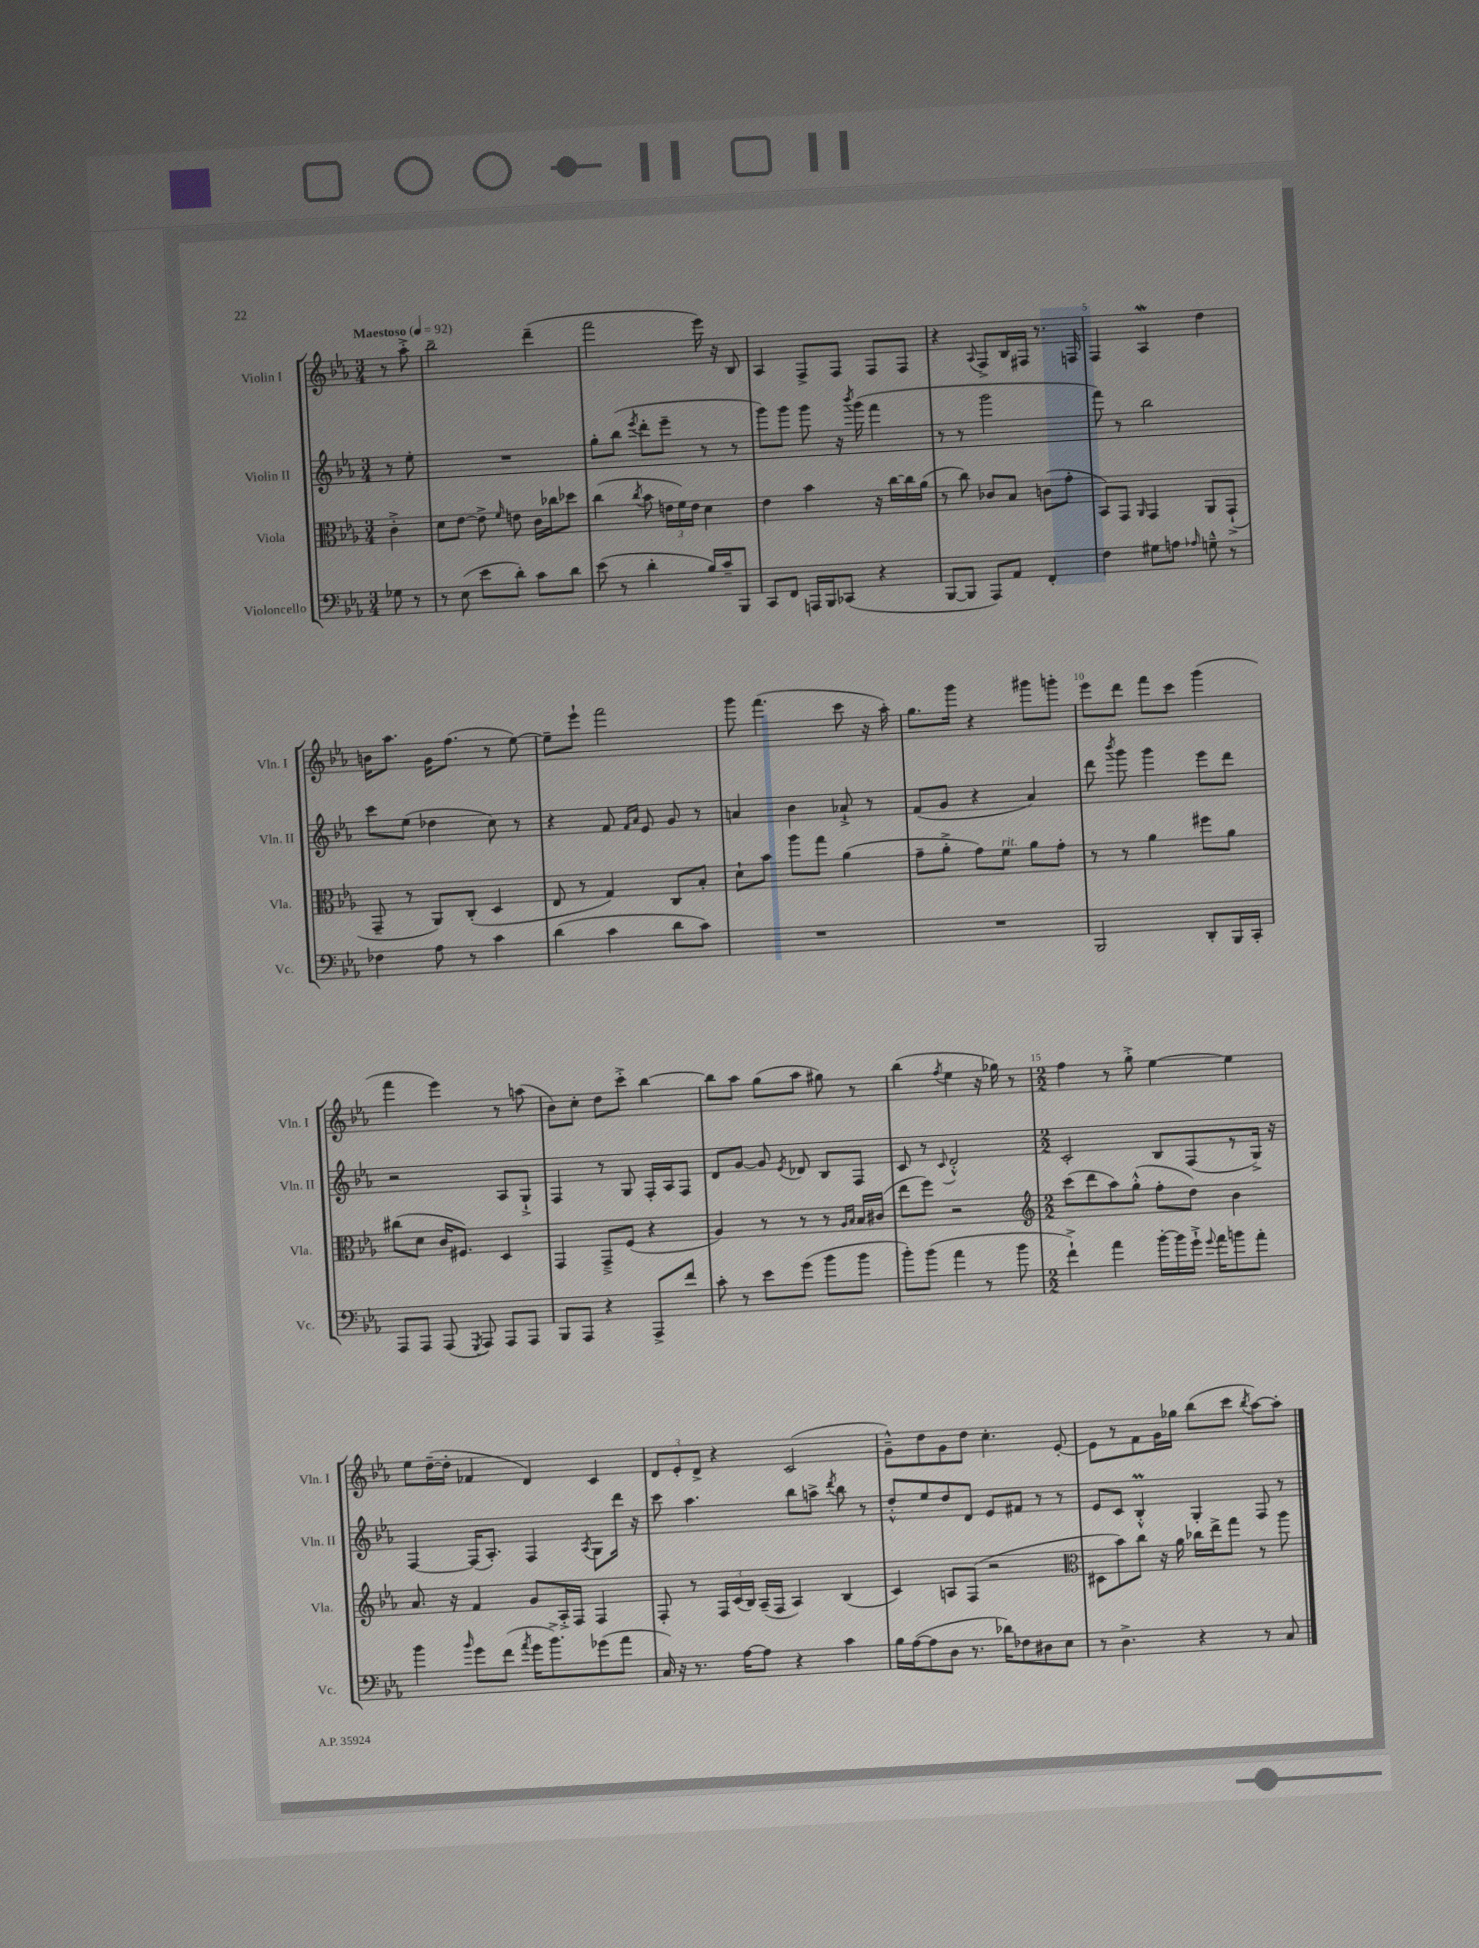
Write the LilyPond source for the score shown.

<<
\new StaffGroup <<
\new Staff = "s0" \with { instrumentName = "Violin I" shortInstrumentName = "Vln. I" } {
    \clef treble \key ees \major \numericTimeSignature \time 3/4 \partial 4 \tempo "Maestoso" 4 = 92
    \autoBeamOff r8 aes''8-.-> |
    bes''2-- d'''4--( |
    f'''2 ees'''16) r16 bes8 |
    aes4 f8[-> f8] f8[ f8] |
    r4 \appoggiatura { aes8 } f8[-> bes16 fis16] r8. f16 |
    f4 aes4\mordent d''4 |
    b'16[ aes''8.] g'16[ f''8.]( r8 ees''8~) |
    ees''8[-- ees'''8]-! f'''2 |
    g'''8 f'''4.( c'''8 r16 aes''16-.) |
    g''8.[ g'''16] r4 gis'''8[ g'''8]-. |
    ees'''8[ d'''8] f'''8[ c'''8] g'''4( |
    f'''4 ees'''4) r8 a''8( |
    bes'8[) c''8]-. d''8[ c'''8]-.-> bes''4~ |
    bes''8[ aes''8] g''8[( aes''8] gis''8) r8 |
    bes''4( \acciaccatura { f''8 } ees''4 r16 ges''16) r8 |
    \numericTimeSignature \time 2/2 f''4 r8 g''8-.-> ees''4~ ees''4 |
    ees''8[ d''16~--( d''16]-. fes'4 d'4) c'4 |
    \tuplet 3/2 { d'8[ ees'8-. d'8]-> } r4 c'2( |
    g'8[---^) d''8 g'8 d''8] c''4.-. ees'8~-. |
    ees'8[ r8 f'8 g'16 ges''16] bes''8[( c'''8] \acciaccatura { bes''8 } aes''8[~) aes''8]-. \bar "|." |
}
\new Staff = "s1" \with { instrumentName = "Violin II" shortInstrumentName = "Vln. II" } {
    \clef treble \key ees \major \numericTimeSignature \time 3/4 \partial 4
    \autoBeamOff r8 ees''8-. |
    R2. |
    g''8[-. bes''8]( \acciaccatura { ees'''8 } d'''8[-. ees'''8]-- r8 r8 |
    g'''8[) g'''8] g'''8 r16 \acciaccatura { bes'''8 } g'''16( f'''4 |
    r8 r8 g'''2 |
    f'''8) r8 bes''2 |
    c'''8[ ees''8]( des''4 c''8) r8 |
    r4 f'8 \grace { f'16[ aes'16] } ees'8 g'8 r8 |
    a'4 bes'4 aes'8-!-> r8 |
    f'8[( g'8] r4 aes'4) |
    d'''8 \acciaccatura { bes'''8 } g'''8 g'''4 ees'''8[ d'''8] |
    r2 aes8[ g8]-!-> |
    f4 r8 g8 f16[-. aes16 f8] |
    d'8[ g'8]~ g'8 \acciaccatura { ees'8 } des'8 bes8[ f8] |
    c'8 r8 \appoggiatura { c'8 } d'2-.-^ |
    \numericTimeSignature \time 2/2 c'2-. bes8[ f8( r8 g16]->) r16 |
    f4~ f16[( aes8.]-.) f4 \acciaccatura { aes8 } g8[ d'''16] r16 |
    c'''8 aes''4. bes''8[ a''8]-> \acciaccatura { d'''8 } bes''8 r8 |
    d''8[-.-^ ees''8 d''8 d'8] ees'8[ fis'8] r8 r8 |
    ees'8[ c'8] bes4-.-^\prall g4-. f8 r8 \bar "|." |
}
\new Staff = "s2" \with { instrumentName = "Viola" shortInstrumentName = "Vla." } {
    \clef alto \key ees \major \numericTimeSignature \time 3/4 \partial 4
    \autoBeamOff c'4-.-> |
    d'8[ ees'8]~ ees'8-> \grace { f'16 } e'8 c'16[ ces''16 des''8] |
    c''4( \acciaccatura { c''8 } bes'8 \tuplet 3/2 { e'16[ f'16) e'16] } d'4 |
    ees'4 bes'4 r16 c''16[~ c''16 aes'16]( |
    r8 c''8) ces'8[ bes8] c'8[( g'8]-. |
    bes,8[) g,8] \grace { aes,16 } g,4 aes,8[ g,8]-!->( |
    g,8-- r8 aes,8[) c8]-.( d4 |
    ees8 r8 g4) c8[ bes8]-. |
    d'8[-! bes'8] aes''8[ g''8] aes'4( |
    g'8[-- aes'8]-.-> g'8[) f'8]^\markup { \italic "rit." } aes'8[ g'8]-. |
    r8 r8 aes'4 fis''8[ aes'8] |
    cis''8[( d'8] c'16[ fis8.]) d4 |
    g,4 g,8[---> f8]( r4 |
    aes4) r8 r8 r8 \grace { aes16[ bes16] } bes16[ cis'16]( |
    ees''8[ f''8]) r2 |
    \numericTimeSignature \time 2/2 \clef treble c'''8[( d'''8 aes''8) g''8]-.-^( f''8[-. d''8]) bes'4 |
    aes'8. r16 f'4 g'8[ aes16-.-> f16] f4 |
    f8-. r8 \tuplet 3/2 { f16[ c'16( bes16]) } aes16[--( f16] aes4) bes4( |
    c'4) a8[ f8]( r2 |
    \clef alto dis8[ bes'8) c''8] r16 aes'16 ces''16[ ees''16-> g''8] r8 aes''8 \bar "|." |
}
\new Staff = "s3" \with { instrumentName = "Violoncello" shortInstrumentName = "Vc." } {
    \clef bass \key ees \major \numericTimeSignature \time 3/4 \partial 4
    \autoBeamOff ges8 r8 |
    r8 ees8( ees'8[ d'8]-.) c'8[ d'8] |
    ees'8( r8 d'4-. bes16[) c'16-- bes,,8] |
    c,8[ f,8] a,,16[ bes,,16 ces,8]( r4 |
    bes,,8[~ bes,,8] aes,,8[) aes,8] f,4-. |
    f4 gis8[ a8] \grace { aes16 } g8---^ r8 |
    fes4 aes8 r8 c'4 |
    d'4( c'4 d'8[ c'8]) |
    R2. |
    R2. |
    bes,,2 d,8[-. bes,,16 c,16]-. |
    aes,,8[ aes,,8] aes,,8( \acciaccatura { g,,8 } aes,,8) aes,,8[ aes,,8] |
    bes,,8[ aes,,8] r4 aes,,8[-> f'8] |
    c'8-. r8 ees'8[ g'8]( bes'8[ bes'8] |
    bes'8[-.) bes'8]( aes'4 r8 bes'8 |
    \numericTimeSignature \time 2/2 f'4-!->) aes'4 bes'16[~-. bes'16 g'16]-!-> \appoggiatura { g'8 } aes'16[ b'8 aes'8]-. |
    bes'4 \grace { bes'16 } g'8[ f'8]( \acciaccatura { aes'8 } g'16[ bes'8.->) ges'8( aes'8] |
    c16) r16 r8. aes16[~ aes8] r4 c'4 |
    bes16[ aes16~( aes8 d8] r8. des'16[) fes8 dis8 ees8] |
    r8 d4.-> r4 r8 c8 \bar "|." |
}
>>
>>
\layout { \context { \Score \override BarNumber.break-visibility = ##(#f #t #t) barNumberVisibility = #(every-nth-bar-number-visible 5) } }
